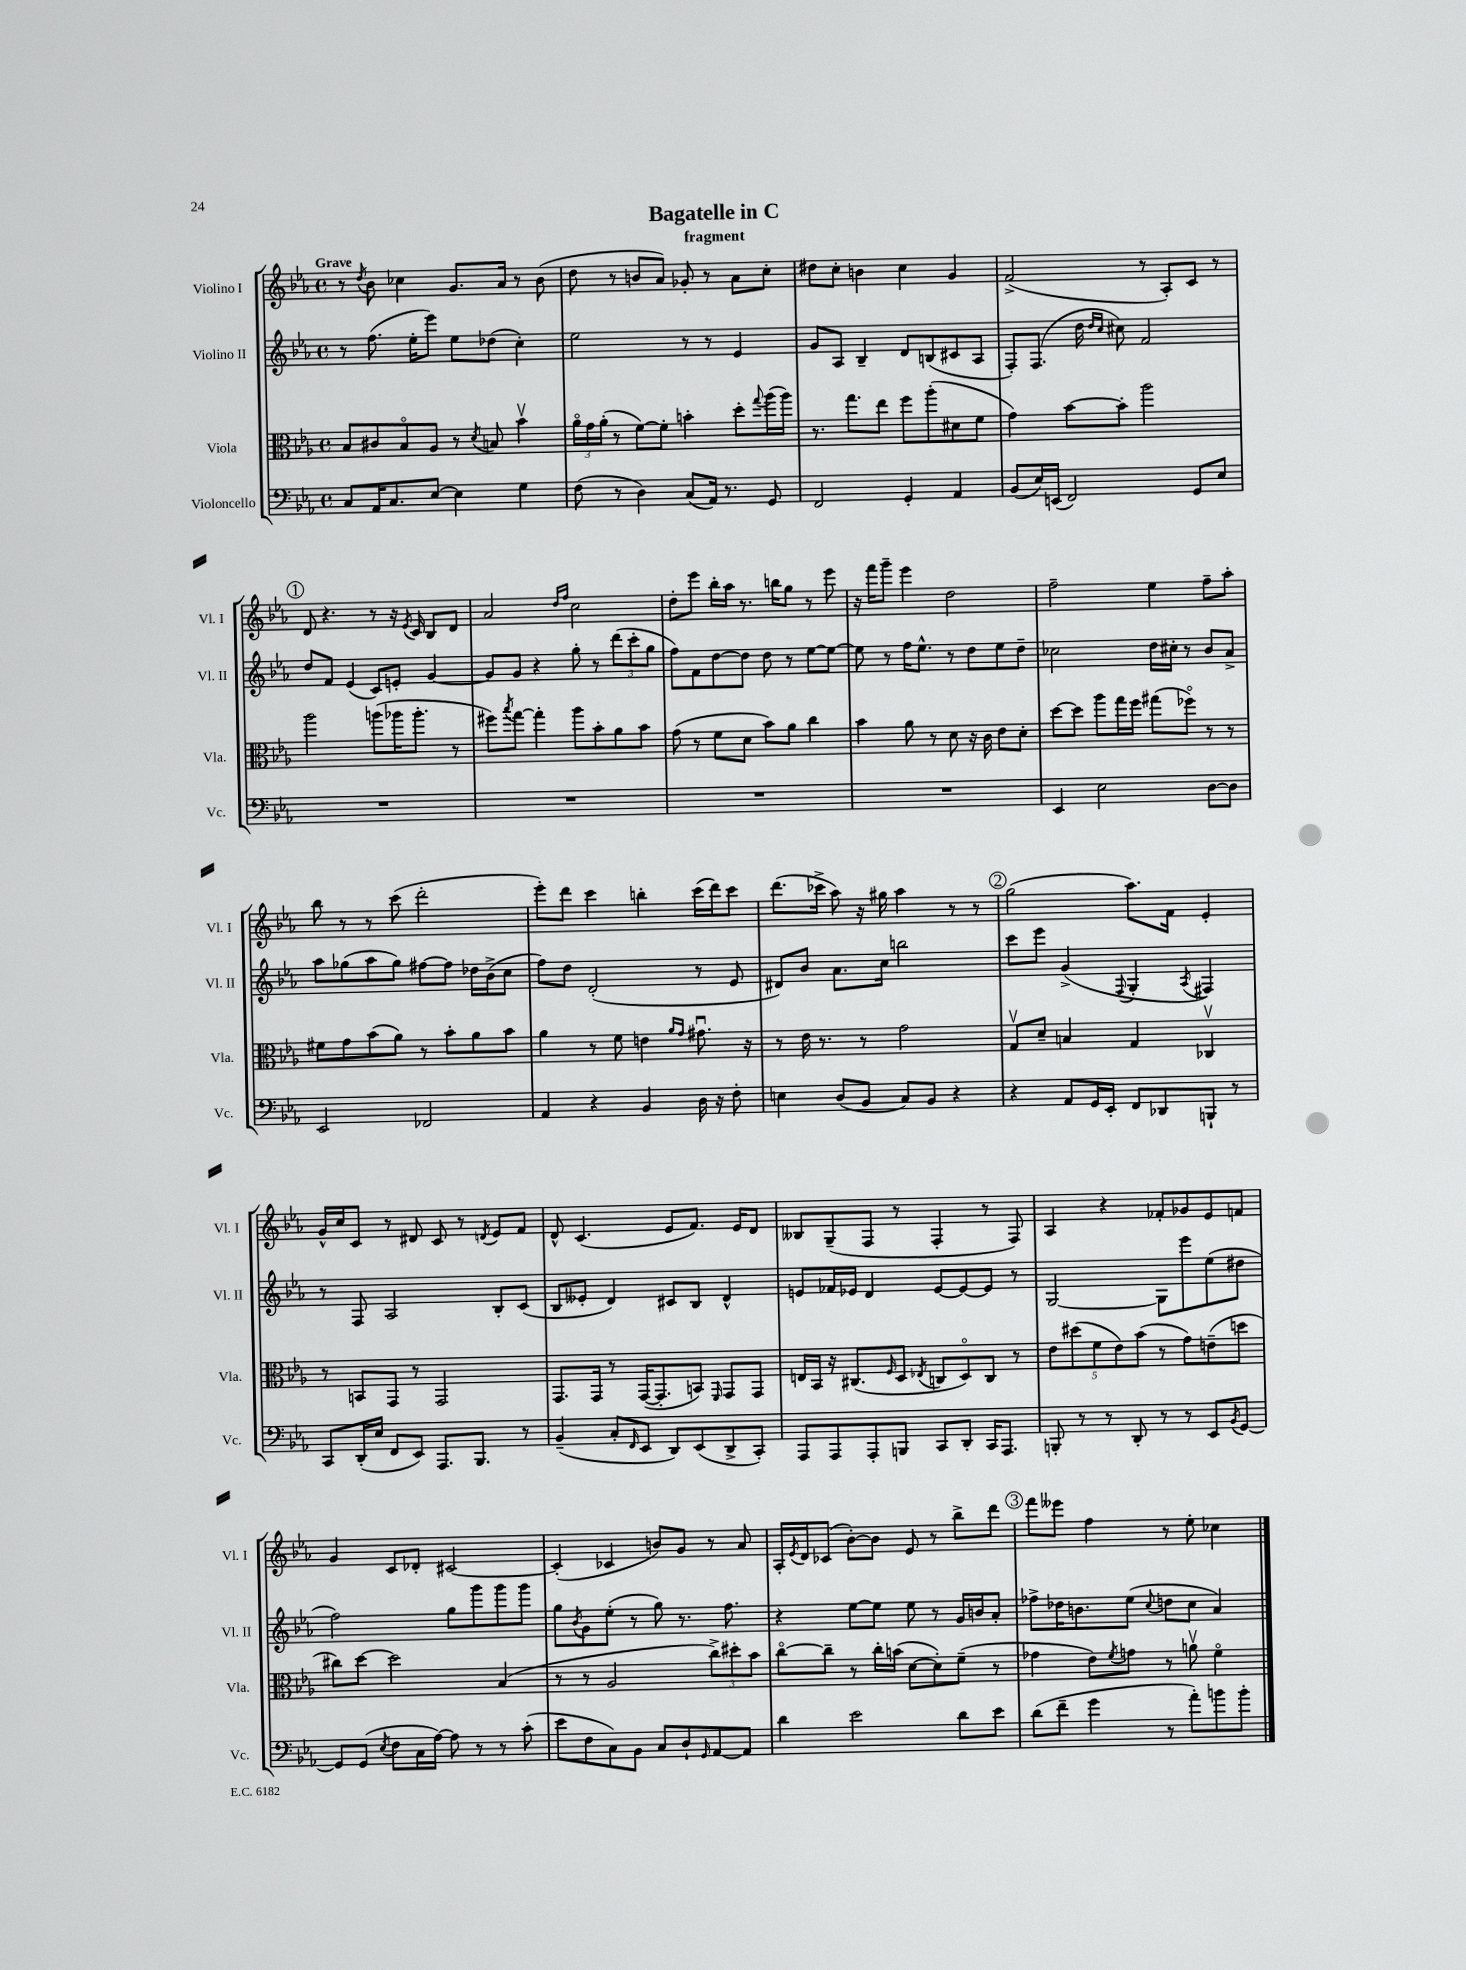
\header { title = "Bagatelle in C" subtitle = "fragment" }
<<
\new StaffGroup <<
\new Staff = "s0" \with { instrumentName = "Violino I" shortInstrumentName = "Vl. I" } {
    \clef treble \key ees \major \defaultTimeSignature \time 4/4 \tempo "Grave"
    r8 \acciaccatura { d''8 } bes'8 ces''4 g'8. aes'16 r8 bes'8( |
    d''8 r8 b'8 aes'8) ges'8-. r8 aes'8 c''8-. |
    dis''8 c''8-. b'4 c''4 g'4 |
    f'2->( r8 aes8-.) c'8 r8 |
    \mark \markup { \circle "1" } d'8 r4. r8 r16 \acciaccatura { ees'8 } c'16 bes8 d'8 |
    aes'2 \grace { d''16 f''16 } c''2 |
    d''8-. ees'''8 bes''16-. aes''16 r8. b''16 g''8 r8 ees'''8 |
    r16 f'''16 g'''8-- ees'''4 d''2 |
    f''2-- ees''4 f''8-- aes''8-. |
    bes''8 r8 r8 c'''8( d'''2-. |
    ees'''8-.) d'''8 c'''4 b''4-. c'''16( d'''16) c'''8 |
    d'''8.( ces'''16-> aes''8) r16 gis''16 aes''4 r8 r8 |
    \mark \markup { \circle "2" } g''2( aes''8.) f'16 ees'4-. |
    g'16-^ c''16 c'8 r8 dis'8 c'8 r8 \acciaccatura { d'8 } ees'8 f'8 |
    d'8-^ c'4.( ees'8 f'8.) ees'16 d'8 |
    beses8 g8--( f8 r8 f4-. r8 f8) |
    aes4 r4 fes'8-. ges'8 ees'8 f'8 |
    g'4 c'8 des'8-. cis'2~ |
    cis'4-.( ces'4 b'8) g'8 r8 aes'8 |
    aes16-. \acciaccatura { ees'8 } d'16 ces'8( bes'8~-.) bes'8 ees'8 r8 bes''8-> d'''8 |
    \mark \markup { \circle "3" } f'''8 eeses'''8 f''4 r8 ees''8-. ces''4 \bar "|." |
}
\new Staff = "s1" \with { instrumentName = "Violino II" shortInstrumentName = "Vl. II" } {
    \clef treble \key ees \major \defaultTimeSignature \time 4/4
    r8 f''8.( ees''16-. ees'''8) ees''8 des''8( c''4-.) |
    ees''2 r8 r8 ees'4 |
    g'8 aes8 bes4-- d'8 b8( cis'8 aes8 |
    f8-.) f8.( d''16 \grace { d''16 c''16 } cis''8) f'2 |
    \mark \markup { \circle "1" } d''8 f'8 ees'4( c'8) e'8-. g'4~ |
    g'8 g'8 r4 g''8-. r8 \tuplet 3/2 { d'''8( c'''8-. g''8 } |
    f''8) f'8 d''8~ d''8 d''8 r8 ees''8~ ees''8~ |
    ees''8 r8 f''16 ees''8.-^ r8 d''8 ees''8 d''8-- |
    ces''2 d''16 cis''16-. r8 bes'8 aes'8-> |
    aes''8 ges''8( aes''8 ges''8) fis''8~ fis''8 des''16 bes'16->( c''8 |
    f''8) d''8 d'2-.( r8 ees'8 |
    dis'8) bes'8 aes'8. c''16 b''2 |
    \mark \markup { \circle "2" } c'''8 ees'''8 g'4->( \appoggiatura { f8 } g4-. \acciaccatura { aes8 } fis4) |
    r8 f8 aes2 bes8-. c'8( |
    bes8 eeses'8-. d'4) cis'8 bes8 d'4-^ |
    e'8 fes'16 ees'16 d'4 ees'8~ ees'8~ ees'8 r8 |
    g2~ g8 ees'''8 ees''8( dis''8 |
    f''2) g''8 g'''8 g'''8 g'''8 |
    g''8 \acciaccatura { bes'8 } g'8 ees''8-.( r8 g''8) r8. f''8. |
    r4 ees''8~ ees''8 ees''8 r8 g'16 b'16 aes'8-. |
    \mark \markup { \circle "3" } fes''8-> des''16 b'8. ees''8( \appoggiatura { c''8 } d''8 c''8 aes'4) \bar "|." |
}
\new Staff = "s2" \with { instrumentName = "Viola" shortInstrumentName = "Vla." } {
    \clef alto \key ees \major \defaultTimeSignature \time 4/4
    bes8 cis'8 bes8\flageolet aes8 r8 \acciaccatura { d'8 } b8 bes'4\upbow |
    \tuplet 3/2 { aes'16\flageolet g'16 aes'16-.( } r8 f'8~) f'8-. b'4-. d''8-. \appoggiatura { g''8 } aes''16( aes''16) |
    r8. g''8. ees''8 f''8 aes''8-.( dis'8 f'8 |
    g'4) bes'8~ bes'8-. aes''2 |
    \mark \markup { \circle "1" } aes''2 a''8( aes''16 aes''8.-. r8 |
    fis''8) \acciaccatura { bes''8 } g''8~ g''4-. aes''8 bes'8-. aes'8 bes'8 |
    g'8( r8 f'8 d'8 bes'8) aes'8 c''4 |
    bes'4 aes'8 r8 d'8 r16 c'16 ees'8 d'8-. |
    d''8~ d''8 aes''8 g''16 f''16 gis''8( fes''8\flageolet) r8 r8 |
    fis'8 g'8 bes'8( aes'8) r8 bes'8-. aes'8 bes'8 |
    aes'4 r8 f'8 e'4 \grace { aes'16 g'16 } gis'8.\downbow r16 |
    r8 ees'16 r8. r8 g'2 |
    \mark \markup { \circle "2" } g8\upbow d'8-- b4 g4 ces4\upbow |
    r8 b,8 g,8 r8 g,2 |
    g,8. g,16 r8 g,16~( g,8.-. b,8) \grace { f,16 } g,8 g,8 |
    e16 bes,16 r16 cis8.( \grace { f16 } d8 \acciaccatura { ees8 } c8 d8\flageolet) c8 r8 |
    \tuplet 5/4 { ees'8 dis''8( f'8 ees'8) bes'8( } r8 g'8) e'8--( d''8 |
    cis''8) d''8~ d''2 bes4( |
    r8 r8 aes2 \tuplet 3/2 { c''8->) dis''8-. bes'8 } |
    c''8~\flageolet c''8-- r8 c''16-. b'16( d'8~ d'8-.) f'8--( r8 |
    \mark \markup { \circle "3" } ges'4 ees'8) \acciaccatura { f'8 } g'8 r8 a'8\upbow f'4\flageolet \bar "|." |
}
\new Staff = "s3" \with { instrumentName = "Violoncello" shortInstrumentName = "Vc." } {
    \clef bass \key ees \major \defaultTimeSignature \time 4/4
    c8 aes,16 c8. ees8~ ees4 g4 |
    f8( r8 d4) c8( aes,16) r8. g,8 |
    f,2 g,4-. aes,4 |
    bes,8( ees16) e,16( f,2) g,8 ees8 |
    \mark \markup { \circle "1" } R1 |
    R1 |
    R1 |
    R1 |
    ees,4 ees2 d8~ d8 |
    ees,2 fes,2 |
    aes,4 r4 bes,4 d16 r16 f8-. |
    e4 d8( bes,8 c8) bes,8 r4 |
    \mark \markup { \circle "2" } r4 aes,8 g,16 ees,16-. f,8 des,8 b,,8-! r8 |
    c,8 d,16-.( ees16 f,8 ees,8) aes,,8. bes,,8. r8 |
    bes,4--( c8-. \grace { f,16 } ees,8 d,8) ees,8( d,8-> c,8-.) |
    aes,,8 aes,,8 aes,,8-. b,,8 c,8 d,8-. c,16 aes,,8. |
    b,,8-. r8 r8 d,8-. r8 r8 ees,8 \acciaccatura { bes,8 } g,8~ |
    g,8 g,8( \acciaccatura { ees8 } f8 c16 aes16~) aes8 r8 r8 c'8-.( |
    ees'8 f8 c8) bes,8 c8 d8-! \grace { g,16 } aes,8~ aes,8 |
    d'4 ees'2 d'8 ees'8 |
    \mark \markup { \circle "3" } d'8( f'8-- g'4 r8 aes'8-.) b'8 b'8-. \bar "|." |
}
>>
>>
\layout { \context { \Score \remove "Bar_number_engraver" } }
